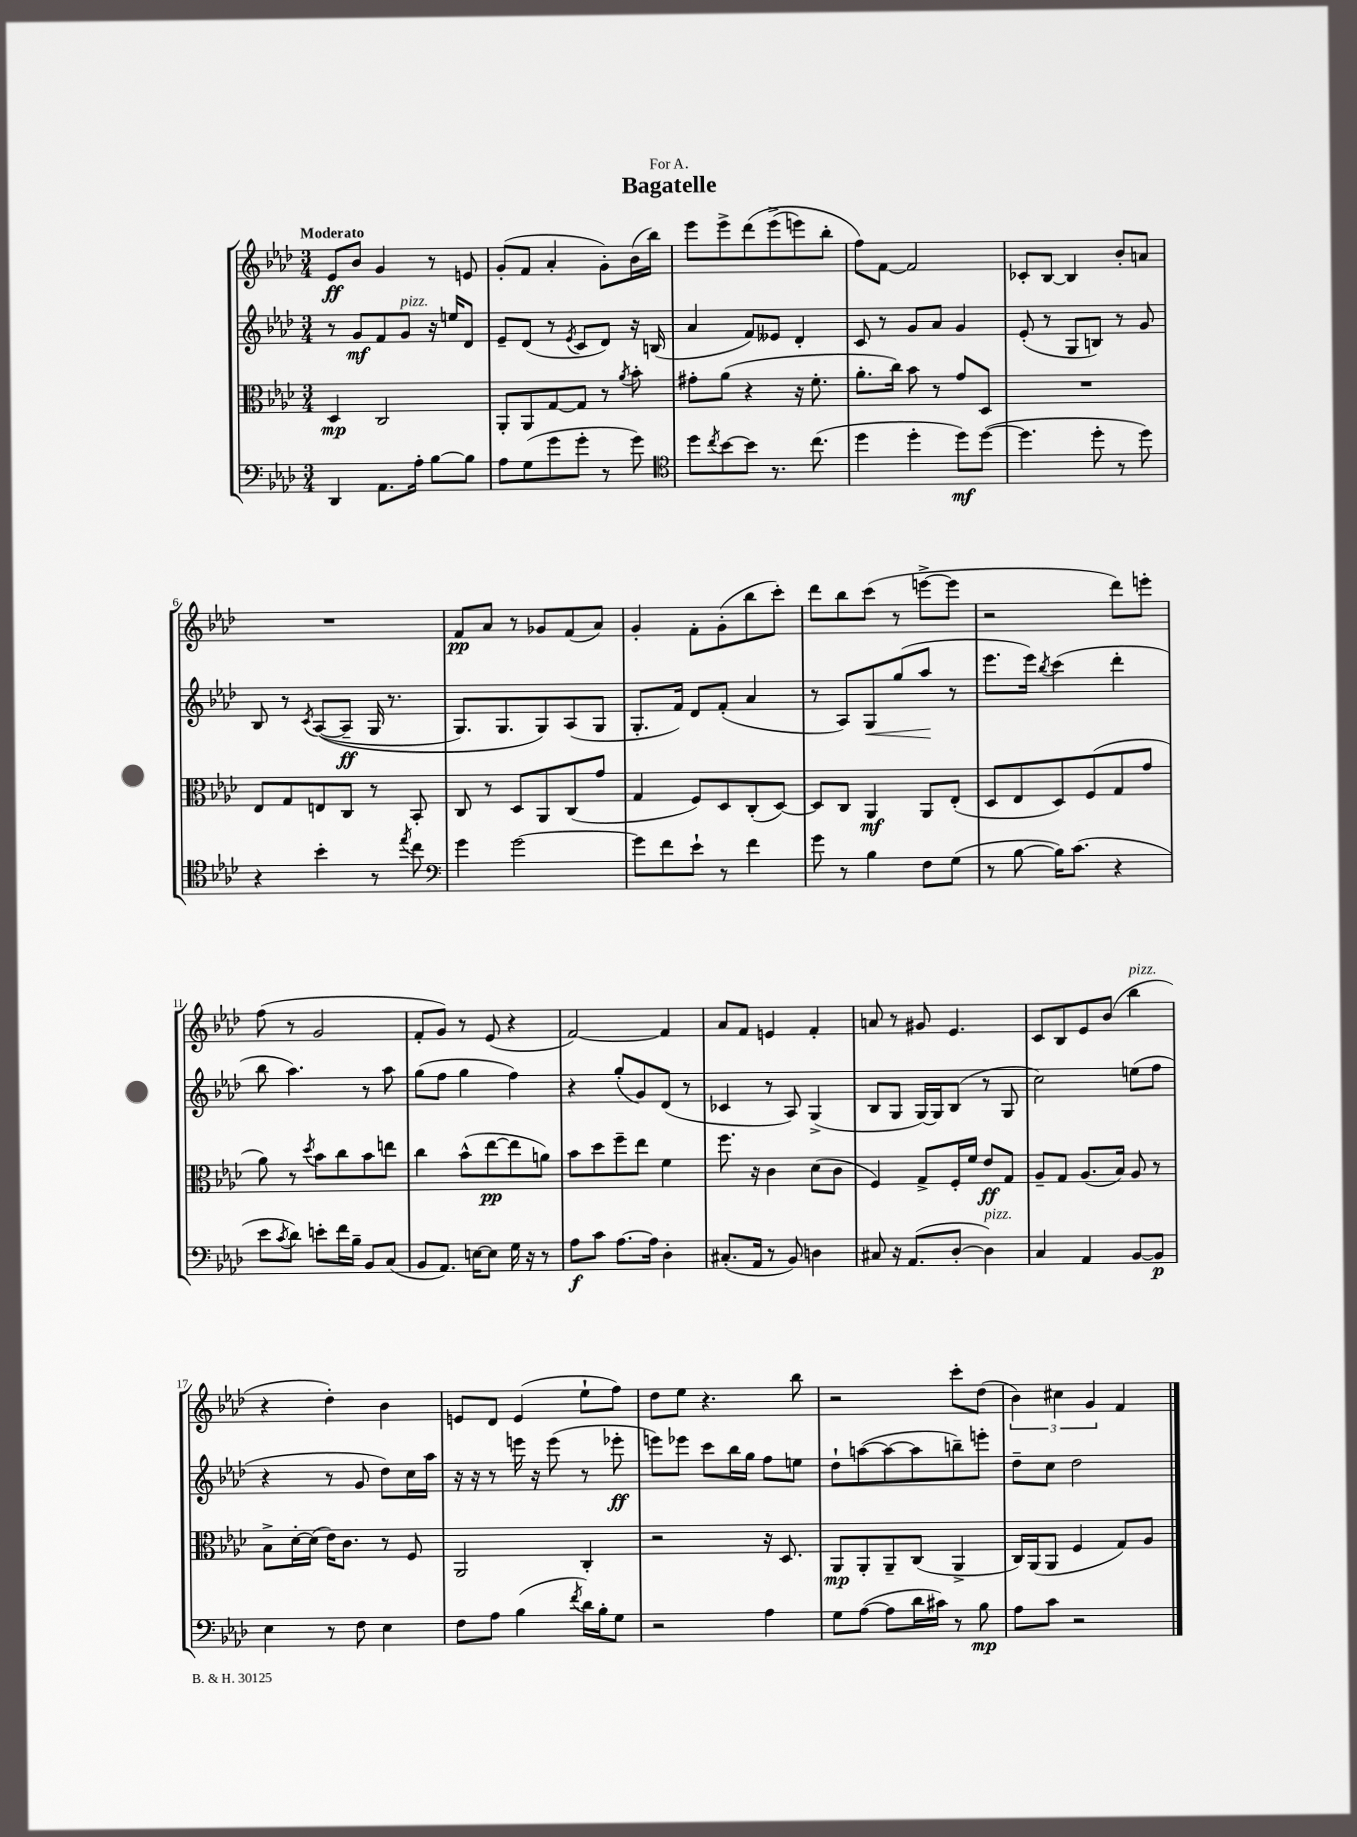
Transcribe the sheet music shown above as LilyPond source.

\header { title = "Bagatelle" dedication = "For A." }
<<
\new StaffGroup <<
\new Staff = "s0" {
    \clef treble \key aes \major \numericTimeSignature \time 3/4 \tempo "Moderato"
    ees'8\ff bes'8 g'4 r8 e'8 |
    g'8-.( f'8 aes'4-. g'8-.) bes'16( bes''16) |
    ees'''8 ees'''8-> des'''8\( ees'''8->( e'''8) bes''8-. |
    f''8\) f'8~ f'2 |
    ces'8-. bes8~ bes4 bes'8-. a'8 |
    R2. |
    f'8\pp aes'8 r8 ges'8 f'8( aes'8) |
    g'4-. f'8-. g'8-.( bes''8 c'''8-.) |
    des'''8 bes''8 c'''8( r8 e'''8~-> e'''8 |
    r2 des'''8) e'''8-. |
    f''8( r8 g'2 |
    f'8-. g'8) r8 ees'8( r4 |
    f'2~) f'4 |
    aes'8 f'8 e'4 f'4-. |
    a'8 r8 gis'8 ees'4. |
    c'8 bes8 ees'8 bes'8( bes''4^\markup { \italic "pizz." } |
    r4 des''4-.) bes'4 |
    e'8 des'8 e'4( ees''8-! f''8) |
    des''8 ees''8 r4. bes''8 |
    r2 c'''8-. des''8( |
    \tuplet 3/2 { bes'4) cis''4 g'4 } f'4 \bar "|." |
}
\new Staff = "s1" {
    \clef treble \key aes \major \numericTimeSignature \time 3/4
    r8 g'8\mf f'8 g'8^\markup { \italic "pizz." } r16 e''16 des'8 |
    ees'8-- des'8( r8 \acciaccatura { ees'8 } c'8 des'8) r16 b16( |
    aes'4 f'8) eeses'8 des'4-. |
    c'8 r8 g'8 aes'8 g'4 |
    ees'8-.( r8 g8 b8) r8 g'8 |
    bes8 r8 \acciaccatura { c'8 } aes8~(\( aes8--\ff g16 r8. |
    g8.) g8. g8\) aes8( g8 |
    g8.-. f'16) des'8 f'8-.( aes'4 |
    r8 aes8) g8\< g''8( aes''8\! r8 |
    ees'''8. ees'''16) \acciaccatura { bes''8 } c'''4( des'''4-. |
    bes''8 aes''4.) r8 aes''8 |
    g''8( f''8 g''4 f''4) |
    r4 g''8-.( g'8) des'8( r8 |
    ces'4 r8 aes8) g4->( |
    bes8 g8 g16~) g16 bes8( r8 g8 |
    c''2) e''8( f''8 |
    r4 r8 g'8 des''8) c''16 aes''16 |
    r16 r16 r8 e'''16 r16 e'''8( r8 ees'''8-.\ff |
    e'''8) ees'''8 c'''8 bes''16 g''16 f''8 e''8 |
    des''8-! a''8~( a''8~ a''8 b''8--) e'''8-. |
    des''8-- c''8 des''2 \bar "|." |
}
\new Staff = "s2" {
    \clef alto \key aes \major \numericTimeSignature \time 3/4
    des4\mp c2 |
    aes,8-. aes,8 g8~ g8 r8 \acciaccatura { aes'8 } bes'8-. |
    gis'8-. aes'8( r4 r16 f'8.-. |
    aes'8.-. c''16) bes'8 r8 g'8 des8 |
    R2. |
    ees8 g8 e8 c8 r8 bes,8-. |
    c8 r8 des8 aes,8 c8( g'8 |
    g4 f8) des8 c8-.( des8~) |
    des8 c8 aes,4\mf aes,8 ees8-.( |
    des8 ees8 des8) f8( g8 g'8 |
    aes'8) r8 \acciaccatura { des''8 } bes'8 c''8 bes'8 e''8 |
    c''4 bes'8-^( ees''8~\pp ees''8 a'8) |
    bes'8 des''8 f''8-- ees''8 f'4 |
    f''8. r16 c'4 des'8( c'8 |
    f4) g8-> f16-. f'16 ees'8\ff g8 |
    aes8-- g8 aes8.( bes16) aes8 r8 |
    bes8-> des'16~-. des'16( ees'16) c'8. r8 f8 |
    aes,2 c4-. |
    r2 r16 des8. |
    aes,8\mp aes,8-. aes,8-- c8( aes,4-> |
    c16) aes,16( aes,8 f4 g8) aes8 \bar "|." |
}
\new Staff = "s3" {
    \clef bass \key aes \major \numericTimeSignature \time 3/4
    des,4 aes,8. aes16-. bes8~ bes8 |
    aes8 g8( g'8 g'8-. r8 g'8) |
    \clef tenor des''8 \acciaccatura { c''8 } bes'8~ bes'8 r8. c''8.( |
    des''4 des''4-. des''8\mf) des''8~( |
    des''4. des''8-. r8 des''8) |
    r4 bes'4-. r8 \acciaccatura { ees''8 } c''8 |
    \clef bass g'4 g'2~ |
    g'8 f'8 ees'8-! r8 f'4 |
    g'8 r8 bes4 f8 g8( |
    r8 bes8~ bes16) c'8.( r4 |
    ees'8 \acciaccatura { c'8 } des'8) e'8-. f'16 bes16-- bes,8 c8( |
    bes,8 aes,8.) e16~ e8 g16 r16 r8 |
    aes8\f c'8 aes8.~ aes16 des4-. |
    cis8.-.( aes,16 r8 bes,8) d4 |
    cis8 r16 aes,8.( des8~-. des4^\markup { \italic "pizz." }) |
    c4 aes,4 bes,8~ bes,8\p |
    ees4 r8 f8 ees4 |
    f8 aes8 bes4( \acciaccatura { f'8 } des'16) bes16-. g8 |
    r2 aes4 |
    g8 aes8~( aes8 des'16 cis'16) r8 bes8\mp |
    aes8 c'8 r2 \bar "|." |
}
>>
>>
